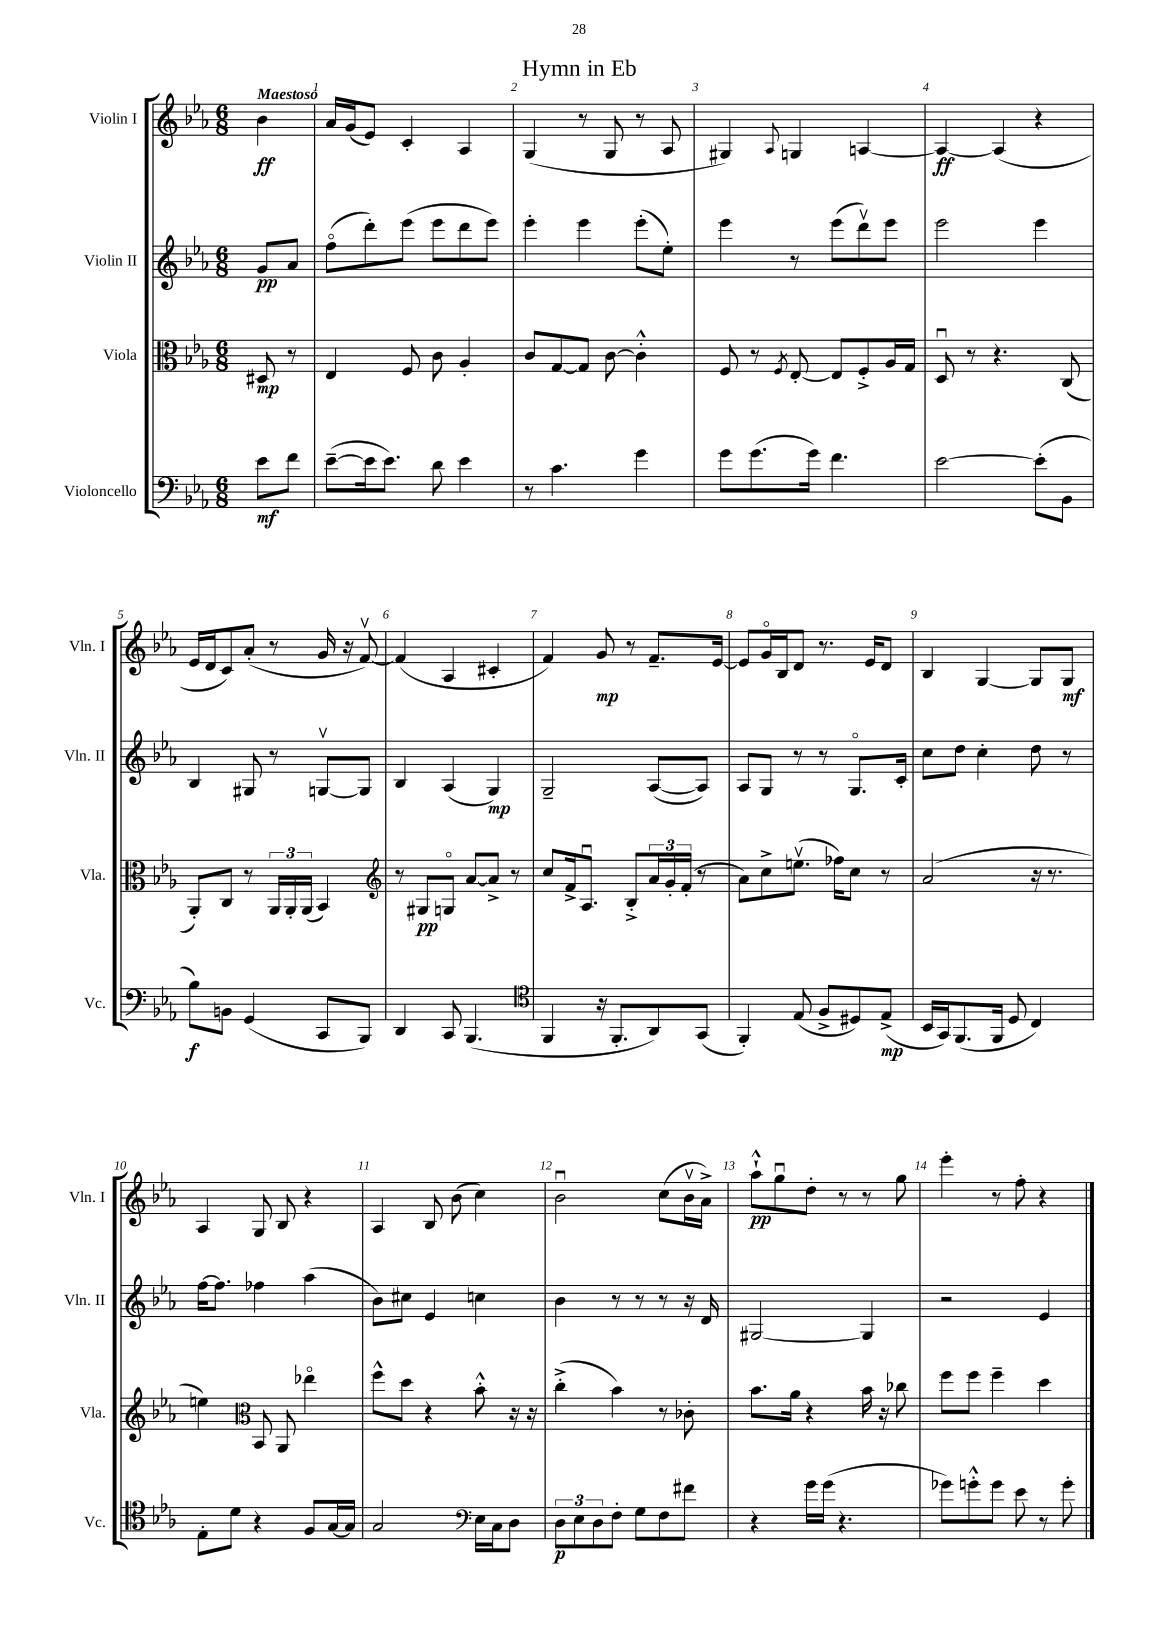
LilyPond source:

\header { title = "Hymn in Eb" }
<<
\new StaffGroup <<
\new Staff = "s0" \with { instrumentName = "Violin I" shortInstrumentName = "Vln. I" } {
    \clef treble \key ees \major \numericTimeSignature \time 6/8 \partial 4 \tempo "Maestoso"
    bes'4\ff |
    aes'16 g'16( ees'8) c'4-. aes4 |
    g4( r8 g8 r8 aes8 |
    gis4) \appoggiatura { aes8 } g4 a4~ |
    a4~\ff a4( r4 |
    ees'16 d'16 c'8) aes'8-.( r8 g'16 r16 f'8~\upbow) |
    f'4( aes4 cis'4-. |
    f'4) g'8\mp r8 f'8.-- ees'16~ |
    ees'8 g'16\flageolet bes16 d'8 r8. ees'16 d'8 |
    bes4 g4~ g8 g8\mf |
    aes4 g8 bes8 r4 |
    aes4 bes8 bes'8( c''4) |
    bes'2\downbow c''8( bes'16\upbow aes'16->) |
    aes''8-!-^\pp g''8\downbow d''8-. r8 r8 g''8 |
    ees'''4-. r8 f''8-. r4 \bar "|." |
}
\new Staff = "s1" \with { instrumentName = "Violin II" shortInstrumentName = "Vln. II" } {
    \clef treble \key ees \major \numericTimeSignature \time 6/8 \partial 4
    g'8\pp aes'8 |
    f''8\flageolet( d'''8-.) ees'''8( ees'''8 d'''8 ees'''8) |
    ees'''4-. ees'''4 ees'''8-.( ees''8-.) |
    ees'''4 r8 ees'''8( d'''8\upbow) ees'''8 |
    ees'''2 ees'''4 |
    bes4 gis8 r8 g8~\upbow g8 |
    bes4 aes4( g4\mp) |
    g2-- aes8~( aes8) |
    aes8 g8 r8 r8 g8.\flageolet c'16-. |
    c''8 d''8 c''4-. d''8 r8 |
    f''16~ f''8. fes''4 aes''4( |
    bes'8) cis''8 ees'4 c''4 |
    bes'4 r8 r8 r8 r16 d'16 |
    gis2~ gis4 |
    r2 ees'4 \bar "|." |
}
\new Staff = "s2" \with { instrumentName = "Viola" shortInstrumentName = "Vla." } {
    \clef alto \key ees \major \numericTimeSignature \time 6/8 \partial 4
    dis8\mp r8 |
    ees4 f8 c'8 aes4-. |
    c'8 g8~ g8 c'8~ c'4-.-^ |
    f8 r8 \acciaccatura { f8 } ees8~-. ees8 f8-.-> aes16 g16 |
    d8\downbow r8 r4. c8( |
    aes,8-.) c8 r8 \tuplet 3/2 { aes,16 aes,16-. aes,16( } bes,4) |
    \clef treble r8 gis8\pp g8\flageolet aes'8~ aes'8-> r8 |
    c''8 f'16-> aes8.\downbow bes8-.-> \tuplet 3/2 { aes'16 g'16-. f'16-.( } r8 |
    aes'8) c''8-> e''8.\upbow( fes''16) c''8 r8 |
    aes'2( r16 r8. |
    e''4) \clef alto bes,8 aes,8 ees''4\flageolet |
    f''8-^ d''8 r4 bes'8-.-^ r16 r16 |
    c''4-.->( bes'4) r8 ces'8-. |
    bes'8. aes'16 r4 bes'16 r16 ces''8 |
    f''8 f''8 f''4-- d''4 \bar "|." |
}
\new Staff = "s3" \with { instrumentName = "Violoncello" shortInstrumentName = "Vc." } {
    \clef bass \key ees \major \numericTimeSignature \time 6/8 \partial 4
    ees'8\mf f'8 |
    ees'8~--( ees'16 ees'8.) d'8 ees'4 |
    r8 c'4. g'4 |
    g'8 g'8.( g'16) f'4. |
    ees'2~ ees'8-.( bes,8 |
    bes8\f) b,8 g,4( c,8 bes,,8) |
    d,4 c,8 bes,,4.( |
    \clef tenor f,4 r16 f,8.-. aes,8) g,8( |
    f,4-.) ees8( f8-> dis8) ees8->\mp( |
    bes,16 g,16) f,8.( f,16 d8 c4) |
    ees8-. d'8 r4 f8 g16~ g16 |
    g2 \clef bass ees16 c16 d8 |
    \tuplet 3/2 { d8\p ees8 d8 } f8-. g8 f8 fis'8 |
    r4 g'16 g'16( r4. |
    ges'8) g'8-.-^ g'8 ees'8 r8 g'8-. \bar "|." |
}
>>
>>
\layout { \context { \Score \override BarNumber.break-visibility = ##(#f #t #t) barNumberVisibility = #all-bar-numbers-visible } }
